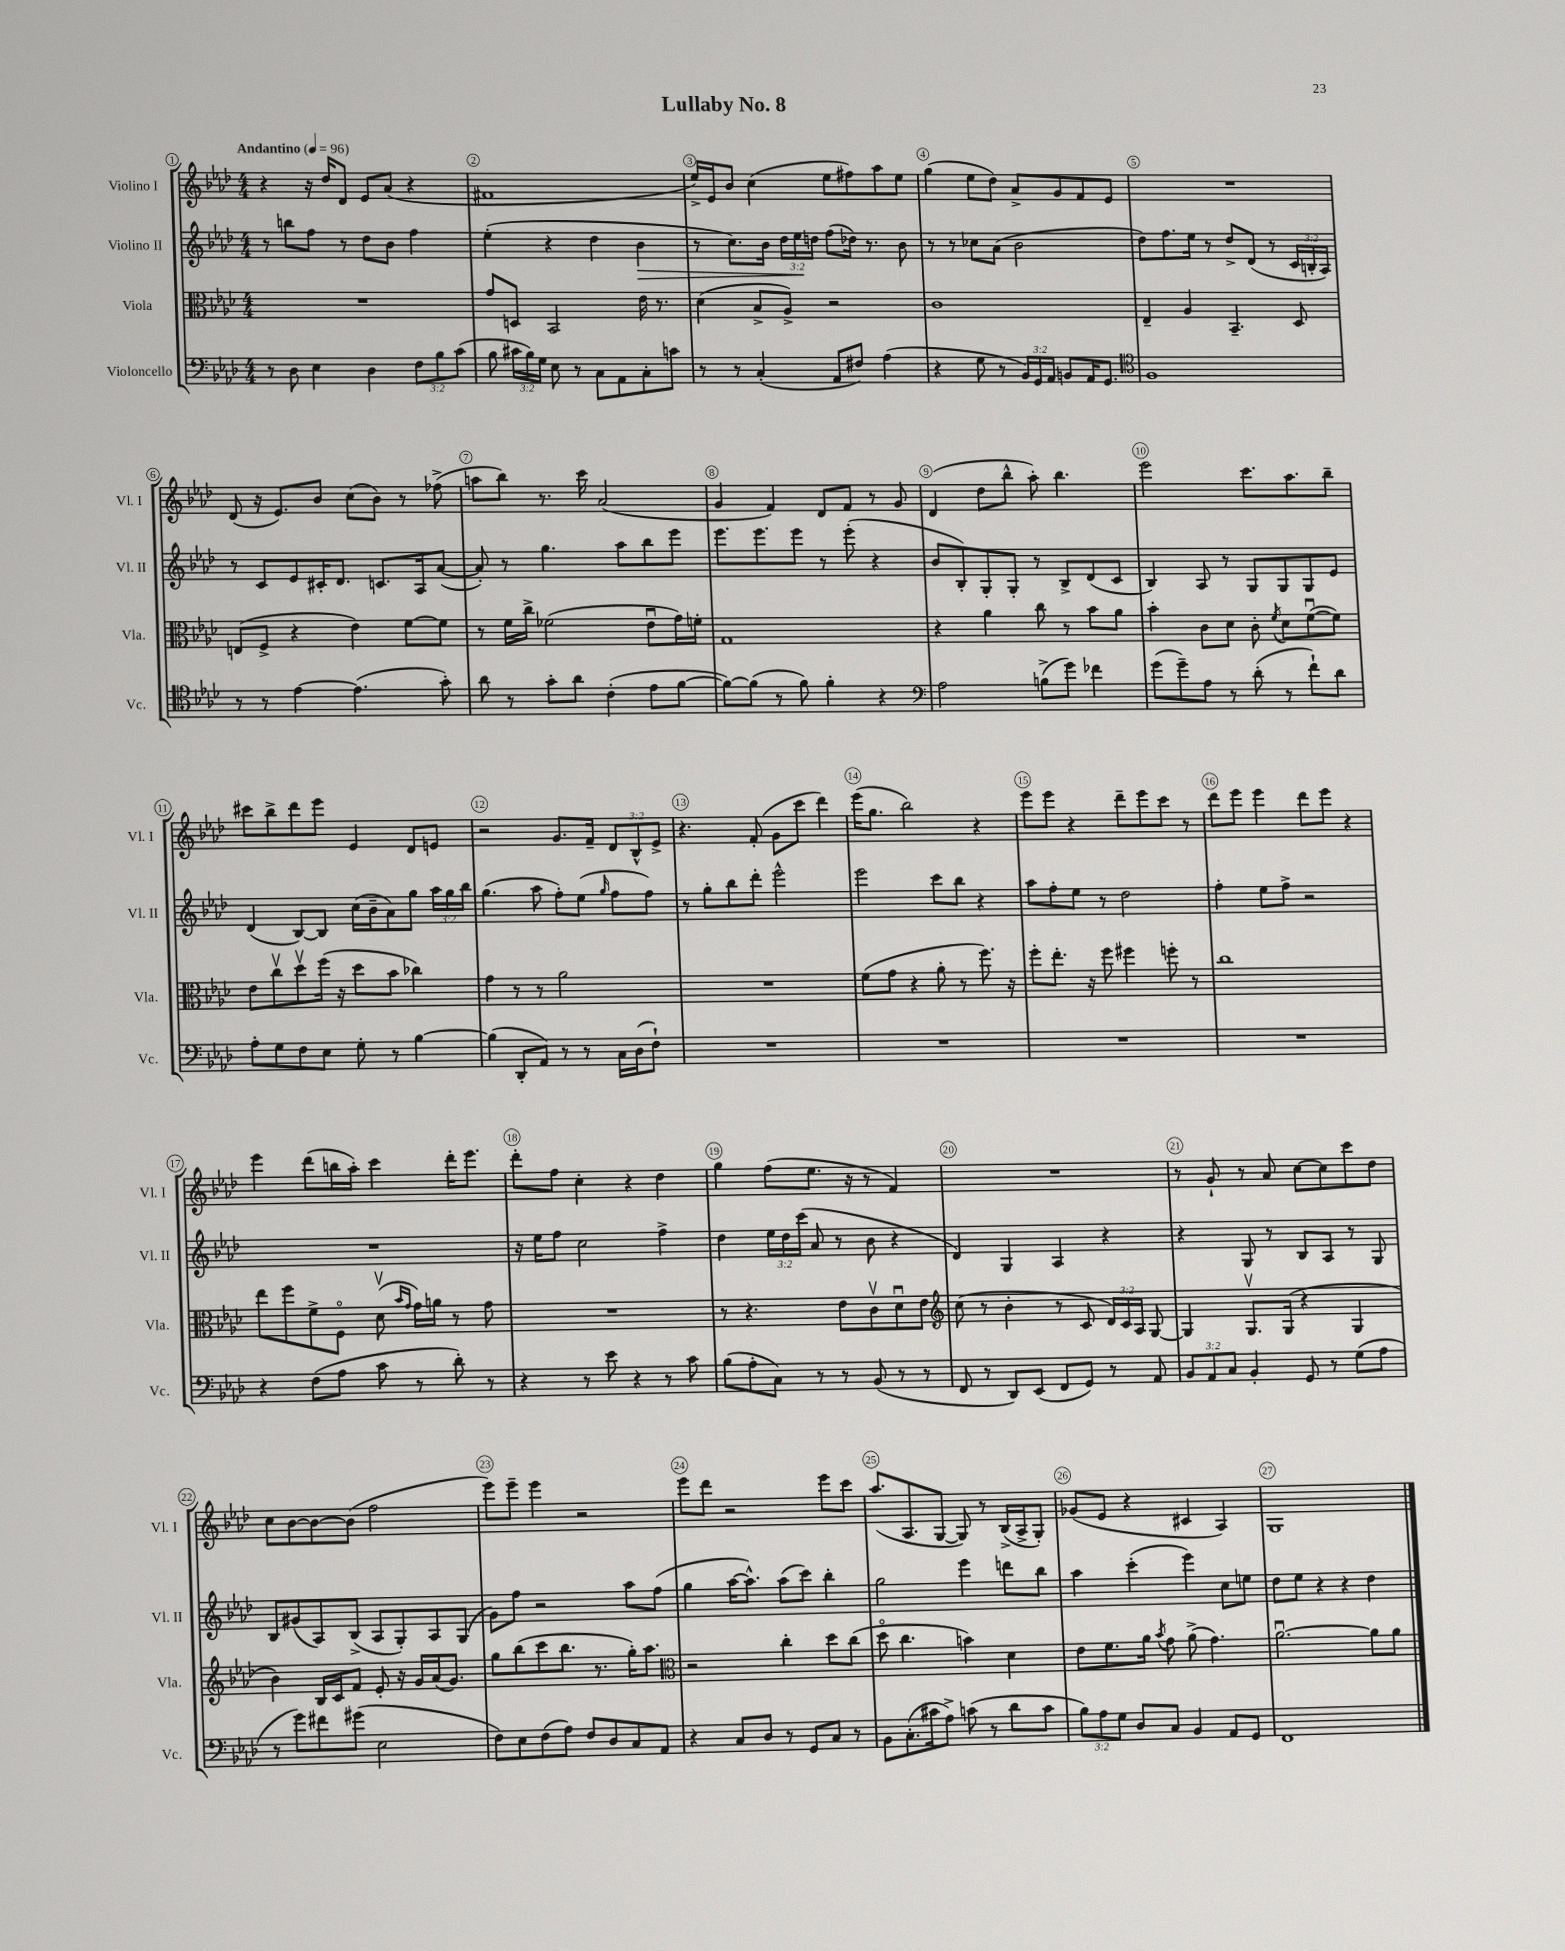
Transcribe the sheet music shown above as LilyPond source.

\header { title = "Lullaby No. 8" }
<<
\new StaffGroup <<
\new Staff = "s0" \with { instrumentName = "Violino I" shortInstrumentName = "Vl. I" } {
    \clef treble \key aes \major \numericTimeSignature \time 4/4 \override Staff.TupletNumber.text = #tuplet-number::calc-fraction-text \tempo "Andantino" 4 = 96
    \autoBeamOff r4 r16 des''16[ des'8] ees'8[ aes'8]( r4 |
    fis'1 |
    ees''16[->) ees'16 bes'8] c''4( ees''8[ fis''8) aes''8 ees''8] |
    g''4( ees''8[ des''8]) aes'8[-> g'8 f'8 ees'8] |
    R1 |
    des'8( r16 ees'8.[) bes'8] c''8[( bes'8]) r8 fes''8->( |
    a''8[ bes''8]) r8. c'''16 aes'2( |
    g'4 f'4) des'8[ f'8] r8 g'8 |
    des'4( des''8[ bes''8]-^ aes''8-.) bes''4. |
    ees'''2 c'''8.[ aes''8. bes''8]-- |
    cis'''8[ bes''8-> des'''8 ees'''8] ees'4 des'8[ e'8] |
    r2 g'8.[ f'16]-- \tuplet 3/2 { des'8[ bes8-^ ees'8]-> } |
    r4. f'8-.( g'8[ c'''8] des'''4) |
    ees'''16[( g''8.] bes''2) r4 |
    ees'''8[ ees'''8] r4 des'''8[-- ees'''8 c'''8] r8 |
    des'''8[ ees'''8] ees'''4 des'''8[ ees'''8] r4 |
    ees'''4 des'''8[( b''16 aes''16]-.) c'''4 des'''16[-. ees'''8.] |
    des'''8[-. f''8] c''4-. r4 des''4 |
    g''4 f''8[( ees''8.] r16 r8 f'4) |
    R1 |
    r8 g'8-! r8 aes'8 c''8[~ c''8 c'''8 des''8] |
    c''8[ bes'8~ bes'8~ bes'8]( f''2 |
    ees'''8[) ees'''8]-- ees'''4 r2 |
    ees'''8[ des'''8] r2 ees'''8[ c'''8] |
    aes''8.[( aes8. g8]~ g8) r8 bes16[->( aes16-> g8]-.) |
    ges'8[( ees'8] r4 cis'4 aes4) |
    g1 \bar "|." |
}
\new Staff = "s1" \with { instrumentName = "Violino II" shortInstrumentName = "Vl. II" } {
    \clef treble \key aes \major \numericTimeSignature \time 4/4 \override Staff.TupletNumber.text = #tuplet-number::calc-fraction-text
    \autoBeamOff r8 b''8[ f''8] r8 des''8[ bes'8] f''4 |
    ees''4-.( r4 des''4 bes'4\> |
    r8 c''8.[) bes'16] \tuplet 3/2 { des''16[ ees''16\! d''16] } f''8[( des''16]) r8. bes'8 |
    r8 r8 ces''8[ aes'8]( bes'2 |
    des''8[) f''8. ees''16] r8 des''8[-> des'8]( r8 \tuplet 3/2 { c'16[ b16-. aes16]) } |
    r8 c'8[ ees'8 cis'16-. des'8.] c'8.[ aes16 aes'8]~( |
    aes'8-.) r8 g''4. aes''8[ bes''8 ees'''8] |
    ees'''8.[ ees'''8. ees'''8] r8 ees'''8-.( r4 |
    bes'8[ bes8-.) g8-. g8]-. r8 bes8[-> des'8( c'8] |
    bes4) aes8 r8 g8[ g8 g8 ees'8] |
    des'4( bes8[~) bes8] c''16[( bes'16-- aes'8) g''8] \tuplet 3/2 { aes''16[ g''16 bes''16] } |
    g''4.( aes''8 f''8[-.) ees''8]( \grace { g''16 } f''8[ f''8]) |
    r8 g''8[-. bes''8 des'''8]-. ees'''2-^ |
    ees'''2 c'''8[ bes''8] r4 |
    aes''8[ f''8-. ees''8] r8 des''2 |
    f''4-. ees''8[ f''8]-> r2 |
    R1 |
    r16 ees''16[ f''8] c''2 f''4-> |
    des''4 \tuplet 3/2 { ees''16[ des''16 c'''16]( } aes'8 r8 bes'8 r4 |
    des'4) g4 aes4 r4 |
    r4 g8 r8 bes8[ aes8] r8 g8 |
    bes8[ gis'8( aes8) bes8]->( aes8[ g8-.) aes8 g8]( |
    g'8[) f''8] r2 aes''8[ f''8]( |
    g''4 aes''16[~ aes''8.]-^) aes''8[( c'''8]) bes''4-. |
    g''2 ees'''4 d'''8[ bes''8] |
    aes''4 c'''4-.( ees'''4) c''8[ e''8] |
    des''8[ ees''8] r4 r4 des''4 \bar "|." |
}
\new Staff = "s2" \with { instrumentName = "Viola" shortInstrumentName = "Vla." } {
    \clef alto \key aes \major \numericTimeSignature \time 4/4 \override Staff.TupletNumber.text = #tuplet-number::calc-fraction-text
    \autoBeamOff R1 |
    g'8[ d8] bes,2 ees'16 r8. |
    des'4( bes8[-> aes8]->) r2 |
    c'1 |
    ees4-- aes4 bes,4.-- des8 |
    e8[( f8]-> r4 ees'4) f'8[~ f'8] |
    r8 f'16[ c''16]-> fes'2( ees'8[\downbow g'16) f'16]-. |
    g1 |
    r4 aes'4 c''8 r8 bes'8[ aes'8] |
    bes'4-. c'8[ des'8] c'8-. \acciaccatura { f'8 } des'8[ f'8~\downbow( f'8]) |
    ees'8[ c''8\upbow des''8\upbow f''16]( r16 des''8[ bes'8] ces''4) |
    g'4 r8 r8 aes'2 |
    R1 |
    f'8[( g'8] r4 aes'8-. r8 f''8.) r16 |
    f''8[-. ees''8.]-. r16 f''8 fis''4 f''8-. r8 |
    c''1 |
    ees''8[ f''8 f'8-> f8]\flageolet des'8\upbow( \grace { bes'16[ g'16] } g'16[) a'16] r8 g'8 |
    R1 |
    r8 r4. ees'8[ c'8\upbow des'8\downbow ees'8] |
    \clef treble c''8( r8 bes'4-. r8 c'8 \tuplet 3/2 { des'16[) c'16 aes16] } g8~ |
    g4 g8.[\upbow g16]( r4 g4 |
    bes'4) bes16[ c'16 f'8] ees'8-. r16 g'16[ aes'16( g'8.]) |
    g''8[ bes''8( c'''8 bes''8.] r8. g''16[-.) aes''8.] |
    \clef alto r2 c''4-. des''8[ c''8]( |
    des''8\flageolet c''4. b'4) des'4 |
    ees'8[ f'8. aes'16] \acciaccatura { bes'8 } g'8 aes'8->( g'4.) |
    aes'2.~\downbow aes'8[ aes'8] \bar "|." |
}
\new Staff = "s3" \with { instrumentName = "Violoncello" shortInstrumentName = "Vc." } {
    \clef bass \key aes \major \numericTimeSignature \time 4/4 \override Staff.TupletNumber.text = #tuplet-number::calc-fraction-text
    \autoBeamOff r8 des8 ees4 des4 \tuplet 3/2 { f8[ bes8 c'8]( } |
    bes8 \tuplet 3/2 { cis'16[ bes16) g16] } ees8 r8 c8[ aes,8 c8-. c'8] |
    r8 r8 c4-.( aes,8[ fis8]) aes4( |
    r4 g8 r8 \tuplet 3/2 { bes,16[) g,16 aes,16] } b,8[ aes,16 g,8.] |
    \clef tenor f1 |
    r8 r8 ees'4~ ees'4.( g'8-.) |
    aes'8 r8 g'8[-. aes'8] c'4-.( ees'8[ f'8]~ |
    f'8[~) f'8]( r8 f'8) f'4-. r4 |
    \clef bass aes2 b8[->( g'8]) fes'4 |
    g'8[( g'8--) aes8] r8 des'8-.( r8 f'8[-!) des'8] |
    aes8[-. g8 f8 ees8] g8-. r8 bes4~ |
    bes4( des,8[-. aes,8]) r8 r8 c16[ des16( f8]-!) |
    R1 |
    R1 |
    R1 |
    R1 |
    r4 f8[( aes8] c'8 r8 des'8-.) r8 |
    r4 r8 ees'8 r4 r8 c'8 |
    bes8[( aes8-. c8]) r8 r8 bes,8( r8 r8 |
    f,8 r8 des,8[) ees,8]( f,8[ g,8]) r8 aes,8 |
    \tuplet 3/2 { bes,8[ aes,8 c8] } bes,4-. g,8 r8 g8[( aes8] |
    r8 g'8[) fis'8 gis'8]( ees2 |
    f8[) ees8 f8( aes8]) f8[ des8 c8 aes,8] |
    r4 c8[ des8] r8 g,8[ c8] r8 |
    bes,8[ c8.-.( cis'16 aes8]->) c'8( r8 des'8[ c'8] |
    \tuplet 3/2 { bes8[) aes8 g8] } des8[ c8] bes,4 aes,8[ g,8] |
    f,1 \bar "|." |
}
>>
>>
\layout { \context { \Score \override BarNumber.break-visibility = ##(#f #t #t) barNumberVisibility = #all-bar-numbers-visible \override BarNumber.stencil = #(make-stencil-circler 0.1 0.3 ly:text-interface::print) } }
